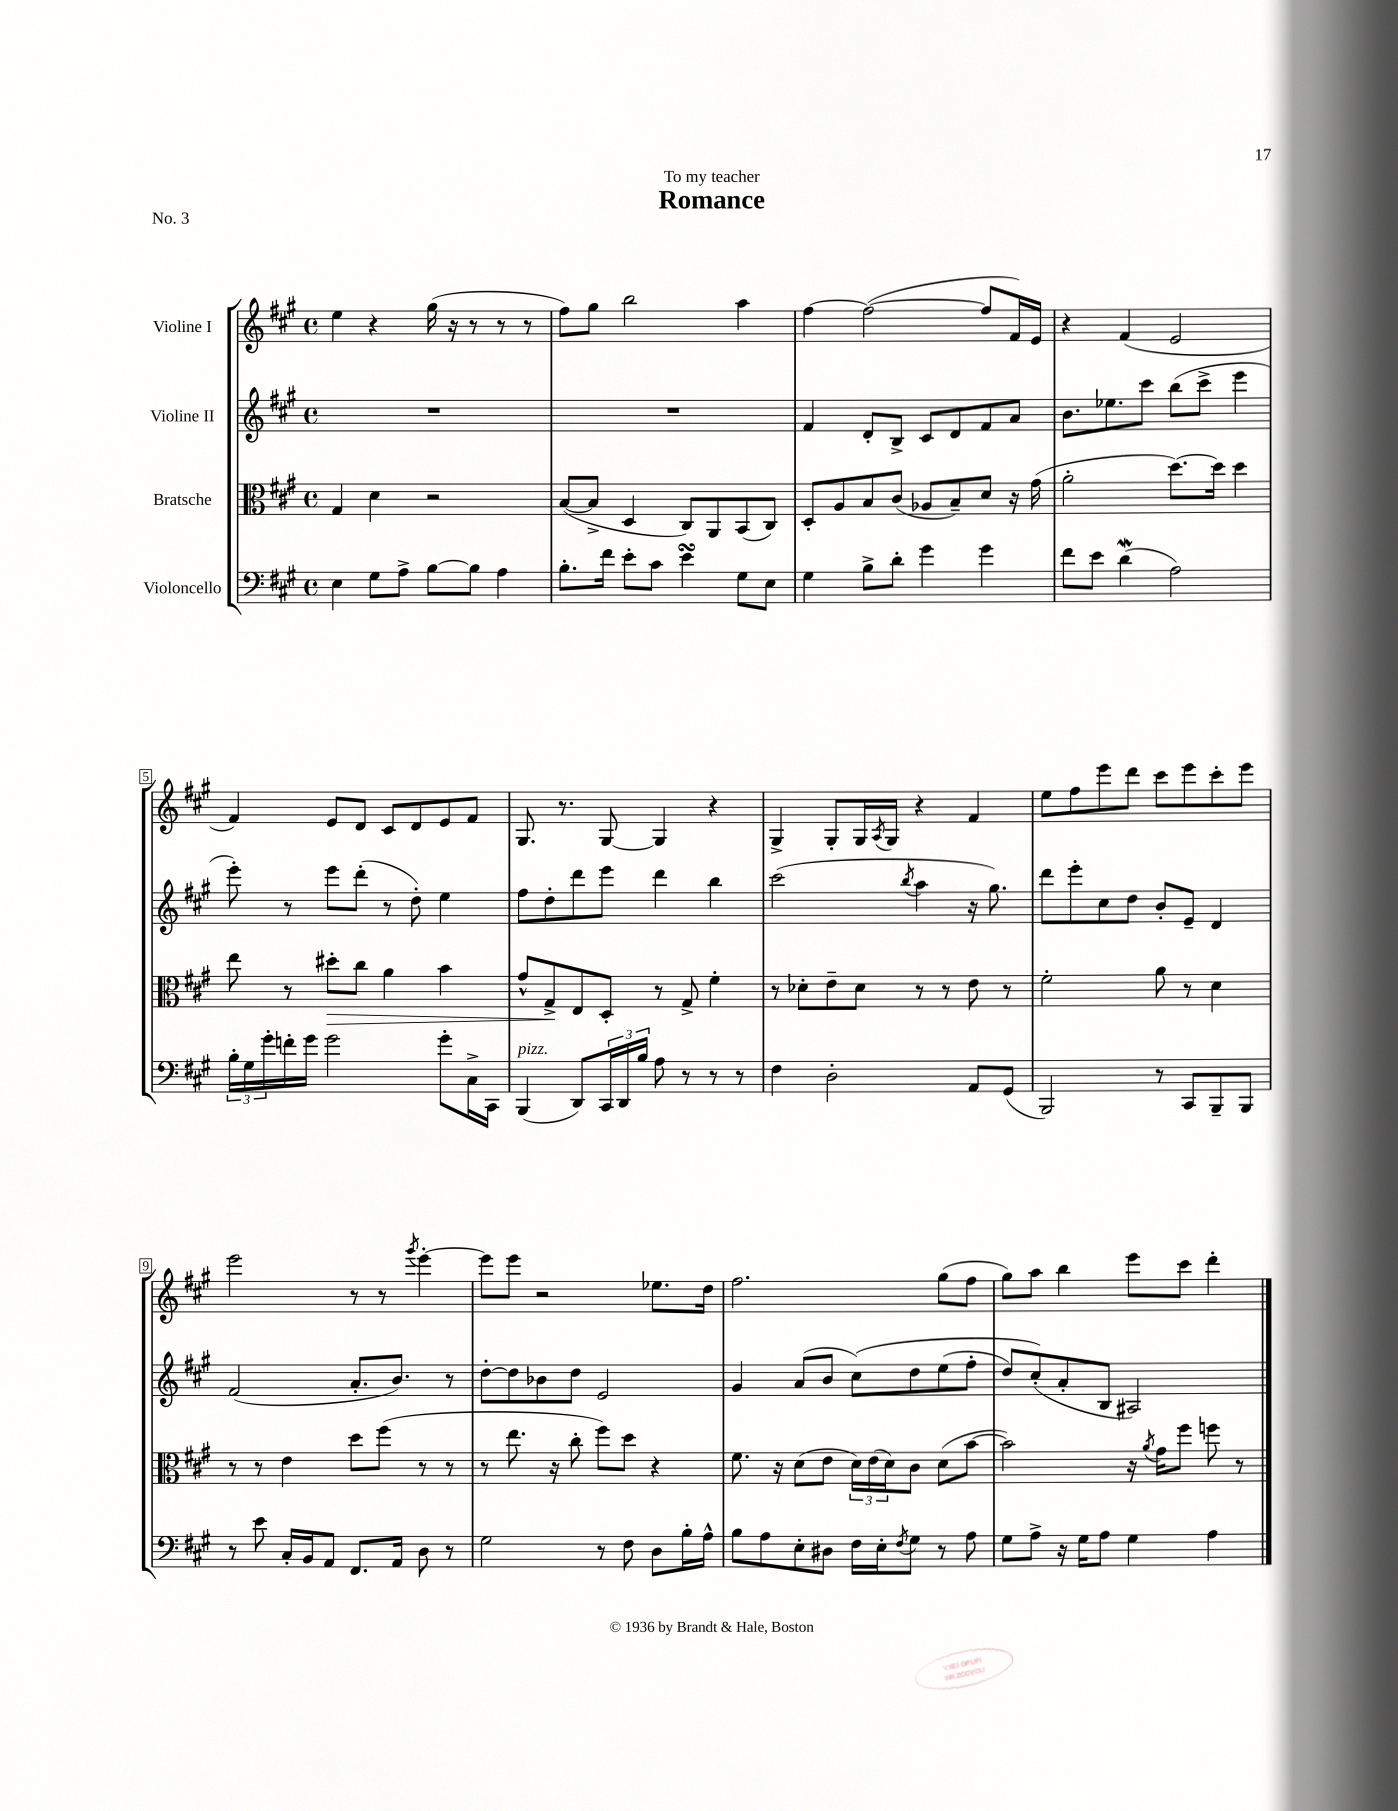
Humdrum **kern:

**kern	**kern	**dynam	**kern	**kern
*part4	*part3	*part3	*part2	*part1
*staff4	*staff3	*staff3	*staff2	*staff1
*I"Violoncello	*I"Bratsche	*	*I"Violine II	*I"Violine I
*clefF4	*clefC3	*	*clefG2	*clefG2
*k[f#c#g#]	*k[f#c#g#]	*	*k[f#c#g#]	*k[f#c#g#]
*M4/4	*M4/4	*	*M4/4	*M4/4
*met(c)	*met(c)	*	*met(c)	*met(c)
=1	=1	=1	=1	=1
4E\	4G#/	.	1r	4ee\
8G#\L	4d\	.	.	4r
8A^\J	.	.	.	.
[8B\L	2r	.	.	(16gg#\
.	.	.	.	16r
8B\J]	.	.	.	8r
4A\	.	.	.	8r
.	.	.	.	8r
=2	=2	=2	=2	=2
8.B'\L	([8B/L	.	1r	8ff#\L)
.	8B^/J]	.	.	8gg#\J
16f#\Jk	.	.	.	.
8e'\L	4D/	.	.	2bb\
8c#\J	.	.	.	.
4esSSS\	8C#/L)	.	.	.
.	8AA/	.	.	.
8G#\L	(8BB/	.	.	4aa\
8E\J	8C#/J)	.	.	.
=3	=3	=3	=3	=3
4G#\	8D'/L	.	4f#/	[4ff#\
.	8A/	.	.	.
8B^\L	8B/	.	8d'/L	(2ff#\_
8d'\J	(8c#/J	.	8B^/J	.
4g#\	8A-X/L	.	8c#/L	.
.	8B~/)	.	8d/	.
4g#\	8d/J	.	8f#/	8ff#/L]
.	16r	.	8a/J	16f#/L)
.	(16g#\	.	.	16e/JJ
=4	=4	=4	=4	=4
8f#\L	2a'\	.	8.b\L	4r
8e\J	.	.	.	.
.	.	.	8.ee-X\	.
(4dw\	.	.	.	(4f#/
.	.	.	8ccc#\J	.
2A\)	[8.dd\L)	.	(8bb\L	2e/
.	.	.	8ccc#^\J	.
.	16dd\Jk]	.	.	.
.	4dd\	.	4eee\	.
!!LO:LB:g=z
=5	=5	=5	=5	=5
24B'\LL	8ee\	.	8eee'\)	4f#/)
24G#\	.	.	.	.
24g#'\	.	.	.	.
16fn'\	8r	.	8r	.
16g#\JJ	.	.	.	.
!	!	!LO:HP:b	!	!
2g#\	8dd#X'\L	>	8eee\L	8e/L
.	8cc#\J	.	(8ddd'\J	8d/J
.	4a\	.	8r	8c#/L
.	.	.	8dd'\)	8d/
8g#'\L	4b\	.	4ee\	8e/
16C#^\L	.	.	.	8f#/J
16CC#\JJ	.	.	.	.
=6	=6	=6	=6	=6
!LO:TX:a:i:t=pizz.	!	!	!	!
(4BBB/	8g#^^/L	.	8ff#\L	8.G#/
.	8G#^/	.	8dd'\	.
.	.	.	.	8.r
8DD/L)	8E/	]	8ddd\	.
24CC#/L	8D'/J	.	8eee\J	[8G#/
24DD/	.	.	.	.
24B/JJ	.	.	.	.
8A\	8r	.	4ddd\	4G#/]
8r	8G#^/	.	.	.
8r	4f#'\	.	4bb\	4r
8r	.	.	.	.
=7	=7	=7	=7	=7
4F#\	8r	.	(2ccc#\	4G#^/
.	8d-X'\L	.	.	.
2D'\	8e~\	.	.	8G#'/L
.	8d-\J	.	.	16G#/L
.	.	.	.	8qA/
.	.	.	.	16G#/JJ
.	.	.	8qbb/	.
.	8r	.	4aa\	4r
.	8r	.	.	.
8AA/L	8e\	.	16r	4f#/
.	.	.	8.gg#\)	.
(8GG#/J	8r	.	.	.
=8	=8	=8	=8	=8
2BBB/)	2f#'\	.	8ddd\L	8ee\L
.	.	.	8eee'\	8ff#\
.	.	.	8cc#\	8eee\
.	.	.	8dd\J	8ddd\J
8r	8a\	.	8b'/L	8ccc#\L
8CC#/L	8r	.	8e~/J	8eee\
8BBB~/	4d\	.	4d/	8ccc#'\
8BBB/J	.	.	.	8eee\J
!!LO:LB:g=z
=9	=9	=9	=9	=9
8r	8r	.	(2f#/	2eee\
8e\	8r	.	.	.
16C#'/LL	4e\	.	.	.
16BB/J	.	.	.	.
8AA/J	.	.	.	.
8.FF#/L	8dd\L	.	8.a'/L	8r
.	(8ff#\J	.	.	8r
16AA/Jk	.	.	8.b/J)	.
.	.	.	.	8qggg#/
8D\	8r	.	.	[4eee'\
8r	8r	.	8r	.
=10	=10	=10	=10	=10
2G#\	8r	.	[8dd'\L	8eee\L]
.	8.ee\	.	8dd\]	8eee\J
.	.	.	8b-X\	2r
.	16r	.	.	.
.	8cc#'\	.	8dd\J	.
8r	8ff#\L)	.	2e/	.
8F#\	8dd\J	.	.	.
8D\L	4r	.	.	8.ee-X\L
16B'\L	.	.	.	.
16A^^\JJ	.	.	.	16dd\Jk
=11	=11	=11	=11	=11
8B\L	8.f#\	.	4g#/	2.ff#\
8A\	.	.	.	.
.	16r	.	.	.
8E'\	(8d\L	.	(8a/L	.
8D#X\J	8e\J	.	8b/J	.
16F#\LL	24d\LL)	.	(8cc#\L)	.
.	(24e\	.	.	.
16E'\J	.	.	.	.
.	24d\J)	.	.	.
8qF#/	.	.	.	.
8G#\J	8c#\J	.	8dd\	.
8r	(8d\L	.	(8ee\	(8gg#\L
8A\	[8b\J	.	8ff#'\J	8ff#\J
=12	=12	=12	=12	=12
8G#\L	2b\])	.	8dd/L)	8gg#\L)
8A^\J	.	.	(8cc#'/)	8aa\J
16r	.	.	8a'/	4bb\
16G#\KL	.	.	.	.
8A\J	.	.	8B/J	.
4G#\	16r	.	2A#X/)	8eee\L
.	8qa/	.	.	.
.	16g#\KL	.	.	.
.	8ff#\J	.	.	8ccc#\J
4A\	8ffn\	.	.	4ddd'\
.	8r	.	.	.
==	==	==	==	==
*-	*-	*-	*-	*-
